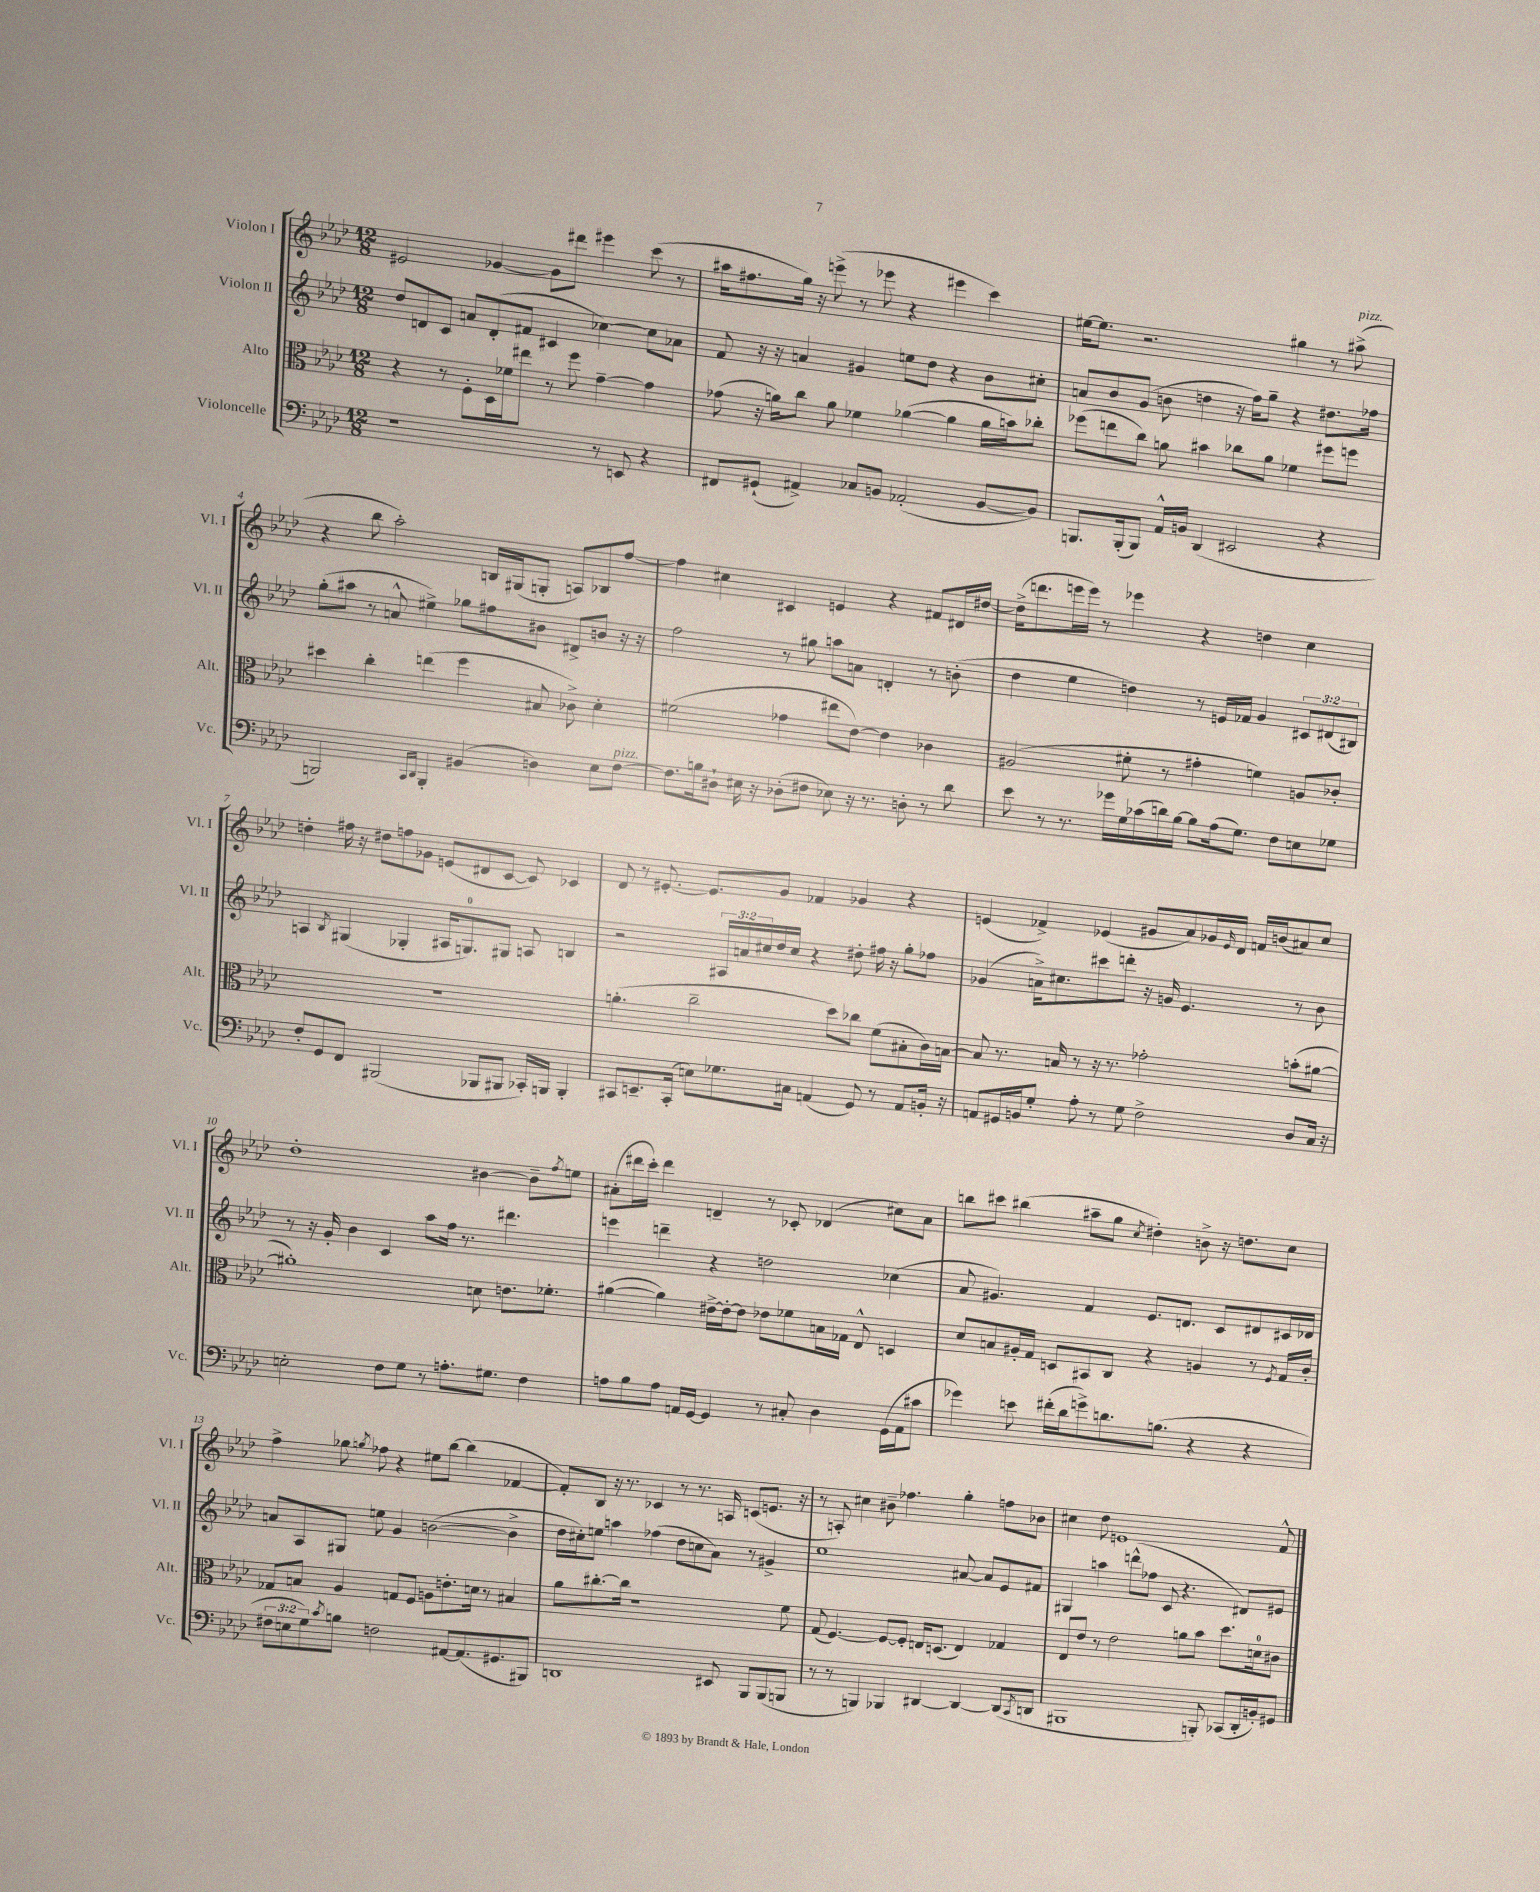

**kern	**kern	**kern	**kern
*part4	*part3	*part2	*part1
*staff4	*staff3	*staff2	*staff1
*I"Violoncelle	*I"Alto	*I"Violon II	*I"Violon I
*I'Vc.	*I'Alt.	*I'Vl. II	*I'Vl. I
*clefF4	*clefC3	*clefG2	*clefG2
*k[b-e-a-d-]	*k[b-e-a-d-]	*k[b-e-a-d-]	*k[b-e-a-d-]
*M12/8	*M12/8	*M12/8	*M12/8
=1	=1	=1	=1
1r	4r	8dd-/L	2e#X/
.	.	8dn/	.
.	8r	8c/J	.
.	8F'\L	8an/L	.
.	16D-\L	(8d'/	[4g-X/
.	16f-X\J	.	.
.	8ee#X\J	8f#X/J	.
.	8r	4c#X/	8g-\L]
.	8ff\	.	8ddd#X\J
8r	[4g~\	[4cc-X\)	4eee#X\
8EEn/	.	.	.
4r	4g\]	8cc-\L]	(8ccc\
.	.	8a-X\J	8r
=2	=2	=2	=2
8FF#X/L	(8g-X\	8f/	16aa#X\KL
.	.	.	8.ff#X\
(8GG#X`/J	16r	16r	.
.	16an\KL)	16r	.
4AA#X^/)	8cc\J	4an/	16gg\Jk)
.	.	.	16r
.	8a\	.	(8eeen^\
8C-X/L	4f-X\	4g#X/	8r
8BBn/J	.	.	8eee-X\
(2AA-X'/	([4a-X\	8een\L	4r
.	.	8dd-\J	.
.	4a-\]	4r	4eee#X\
[8BB/L	16a-\LL	8b-\L	4ccc\)
.	16bn\J)	.	.
8BB/J])	8cc-X'\J	8cc#X'\J	.
=3	=3	=3	=3
8.BBBn/L	(8ff-X\L	8an/L	[16ee#X\KL
.	.	.	8.ee#\J]
.	8een\	8b-/	.
(16BBB'/k	.	.	.
8BBB/J)	8cc\J)	(8g/J	2.r
16AA-^^/LL	8an\	8bn\	.
16BBn/JJ	.	.	.
(4DD-/	4b#X\	4ddn\	.
2EE#X/	8cc-X\L	16r	.
.	.	16ff\KL)	.
.	8a\J	8gg~\J	.
.	4f-X\	4r	4gg#X\
4r	8ff#X\L	8.dd#X\L	8r
!	!	!	!LO:TX:a:i:t=pizz.
.	8ffn\J	.	(8aa#X^\
.	.	16ff-X\Jk	.
!!LO:LB:g=z
=4	=4	=4	=4
2BBBn/)	4dd#X\	(8gg'\L	4r
.	.	8aa#X\J	.
.	4cc'\	8r	8bb-\
.	.	8an^^/	2aa-'\)
16qqCC/LL	.	.	.
16qqDD-/JJ	.	.	.
4BBB'/	(4een\	4ee#X^\)	.
(4BB#X/	4ff\	8gg-X\L	.
.	.	8ff#X\	16Bn/LL
.	.	.	(16G#X/J
4Dn\)	8B#X/	8b#X\J	8Gn'/J
.	8c-X^\)	8d#X^/L	8An/L)
8E-\L	4d-'\	8bn/J	8B-X/
!LO:TX:a:i:t=pizz.	!	!	!
[8F\J	.	16r	[8ff/J
.	.	16r	.
=5	=5	=5	=5
8.F\L]	(2f#X\	2ff\	4ff\]
16Bn\k	.	.	.
8D#X`\J	.	.	4cc#X\
16E#X\	.	.	.
16r	.	.	.
(8D-X'\L	4g-X\	8r	4c#X/
8F#X\J	.	8gg#X\	.
8E-X\)	8ee#X\L	8aan\L	4en/
16r	[8e-\J)	8an\J	.
8.r	.	.	.
.	4e-\]	4dn'/	4r
8Dn'\	.	.	.
8r	4c-X\	8r	8f#X/L
8d-\	.	(8bn'\	16d#X/L
.	.	.	[16dd#X/JJ
=6	=6	=6	=6
8e-\	(2A#X/	4dd-\	(16dd#^\KL]
.	.	.	8.dddn\
8r	.	.	.
8.r	.	4ee-\	16eeen\L
.	.	.	16eee\JJ)
.	.	.	8r
16g-X\LL	.	.	.
16G\	8f#X'\	4ddn\)	4eee-X\
(16c-X\	.	.	.
16dn\)	8r	.	.
[16B-\JJ	.	.	.
8B-\L]	4g#X'\	8r	4r
(16A-\k	.	16en/LL	.
8.G\J)	.	16f-X/JJ	.
.	4fn\)	4g/	4ddn\
8F\L	.	.	.
8En\	8An/L	12c#X/L	4cc\
.	.	(12d#X/	.
8G-X\J	8c-X'/J	.	.
.	.	12B#X/J)	.
!!LO:LB:g=z
=7	=7	=7	=7
8F'/L	1.r	4An/	4ddn'\
8GG/	.	.	.
.	.	8qB-/	.
8FF/J	.	(4G#X/	16ff#X\
.	.	.	16r
(2BBB#X/	.	.	8dd#X\L
.	.	4G-X'/	8ffn\
.	.	.	8g-X\J
.	.	16A#X/KL	(8en/L
.	.	8.Gn/)	.
8BBB-X/L	.	.	8d#X/
8BBB#X/J	.	8G#X/J	[8c/J
16CC-X'/LL)	.	8An/	8c/])
16BBBn/JJ	.	.	.
4BBB'/	.	4Bn/	4c-X/
=8	=8	=8	=8
8CC#X/L	(4.an'\	2r	8d-/
8.EEn~/	.	.	8r
.	.	.	[8.e#X'/
(16CC#'/Jk	.	.	.
8En\L)	2cc~\	.	.
.	.	.	8.e#/L]
8.G-X\	.	24A#X/LL	.
.	.	24an/	.
.	.	24cc#X/	.
.	.	16dd-/	8g/J
16C#X\Jk	.	16cc#/JJ	.
(4AAn/	.	4r	4f-X/
.	8dd-\L)	.	.
8GG/)	8cc-X\J	8dd#X'\	4g-X/
8r	(8f\L	16ff#X\	.
.	.	16r	.
8AA/L	8B#X'\	8gg'\L	4r
16BBn'/Jk	16c\L)	8ff-X\J	.
16r	[16Bn\JJ	.	.
=9	=9	=9	=9
8AAn/L	8B/]	(4g-X/	(4en/
16GG#X/L	8.r	.	.
16BBn/J	.	.	.
8G'/J	.	16an^\KL)	4f-X^/)
.	16Bn/	8.cc#X\	.
8A-'\	8r	.	.
8r	16r	8ccc#X\	(4e-X/
.	8.r	.	.
8G\	.	8dddn'\J	.
2F^\	2g-X'\	16r	8g#X/L
.	.	16gn/	.
.	.	4.e-/	8a-/)
.	.	.	16g-X/L
.	.	.	16qqe-/
.	.	.	16d-/JJ
.	.	.	16fn/LL
.	.	.	(16bn/J
8D-/L	(8bn'\L	8r	8a#X/)
16C/Jk	[8a#X\J	8b-\	8cc/J
16r	.	.	.
!!LO:LB:g=z
=10	=10	=10	=10
2En'\	1a#X'])	8r	1dd-'
.	.	16r	.
.	.	16g'/	.
.	.	4b-\	.
8F\L	.	4c/	.
8G\J	.	.	.
8r	.	8aa-\L	.
8.An'\L	.	16ff\Jk	.
.	.	8.r	.
.	8dn\	.	[4b#X\
8.G#X\J	.	.	.
.	8.en\L	4.ddd#X\	.
4F\	.	.	8b#~\L]
.	8.f-X'\J	.	.
.	.	.	8qff/
.	.	.	8een\J
=11	=11	=11	=11
8An\L	([4a#X\	4eeen\	(8a#X'\L
8B-\	.	.	16ddd#X\L
.	.	.	16ccc'\JJ)
8A\J	4a#\])	4dddn~\	4ddd#\
16AAn/LL	.	.	.
[16GG/JJ	.	.	.
4GG/]	[16e#X^\LL	4r	4dn~/
.	16e#'\J_	.	.
.	8e#\J]	.	.
8r	8e-X\L	2ddn\	8r
8C#X'/	8f-X\	.	8c-X'/
4D-\	16Bn\L	.	(4d-X/
.	16G-X\JJ	.	.
.	8E-^^/	.	.
(16GG\LL	4Dn/	(4cc-X\	8cc#X\L)
16AA\J	.	.	.
8c#X\J	.	.	8a#\J
=12	=12	=12	=12
4g-X\)	8d-/L	8a-/	8bbn\L
.	8Bn/	4.g#X/)	8ccc#X\J
8en\	16A#X'/L	.	(4bb#X\
.	16G/JJ	.	.
(16f#X'\LL	8Dn/L	.	.
16d-\J	.	.	.
8gn^\)	8BB#X/	4f/	8aa#X~\L
8.dn\	8C/J	.	8gg\J
.	.	.	8qcc/
.	4r	8.e-/L	4dd#X'\)
(8.Bn\J	.	.	.
.	.	8.dn/J	.
4r	4An/	.	8bn^\
.	.	8c/L	16r
.	.	.	8.ddn\L
4r	8r	8d#X/	.
.	8qF/	.	.
.	16G/LL	16c#X/L	8cc\J
.	16c'/JJ	16d-X/JJ	.
!!LO:LB:g=z
=13	=13	=13	=13
12F#X\L	8G-X/L	8an/L	4ff^\
12En\	.	.	.
.	8Bn/J	8A-/	.
12G\)	.	.	.
8qc/	.	.	.
8Bn\J	4A-/	8G#X/J	8gg-X\
.	.	.	8qggn/
2Fn\	.	8een\	8ff-X\
.	8Gn/L	4g/	4r
.	8F/J	.	.
.	8An\L	([2bn\	8ee#X\L
[8AA#X/L	8.en'\	.	[8bb-\J
(8.AA#/]	.	.	(4bb-\]
.	16dn\Jk	.	.
.	8r	.	.
8.GG#X/	.	.	.
.	4B#X/	4b^\]	[4f-X/
8BBB#X/J)	.	.	.
=14	=14	=14	=14
1DDn	8a-\L	16dd-\LL	8f-'/L])
.	.	16cc#X'\J)	.
.	[8.cc#X'\	8een\J	8B-/J
.	.	4aan\	16r
.	16cc#\Jk]	.	8.r
.	1r	.	.
.	.	(4ff-X\	4c-X/
.	.	8dd-\L	8r
.	.	8ccn\	8.r
8EE#X/	.	8a-\J)	.
.	.	.	16An/
8BBB-/L	.	8r	(8cn/L
(8BBB-/	.	4g#X^/	8.en/J
8BBBn/J	8f\	.	.
.	.	.	16r
=15	=15	=15	=15
8r	(8G/	1ee-	8r
8r	[4.F/)	.	8An'/)
4BBBn/)	.	.	4cc#X\
4BBB-X/	8F/L_	.	8b#X~\
.	8F'/J]	.	4.ff-X\
[4DD#X/	16En/KL	.	.
.	(8.Dn/J	.	.
4DD#/_	4E/)	[8a#X/	4gg'\
.	.	8a#/L]	.
(8DD#/L]	4G-X/	8e-/	8ffn\L
8qCC/	.	.	.
8DDn/J	.	8f#X/J	8b-X\J
=16	=16	=16	=16
1BBB#X	8E-/L	4G#X/	4cc#X\
.	8e-/J	.	.
.	8r	4aan\	8dd-\
.	2e-\	.	1en
.	.	(8dddn^^\L	.
.	.	8ff-X\J	.
.	.	8c/	.
.	8an\L	4.r	.
8BBBn'/)	8b-\J	.	.
(8CC-X/L	8.dd-\L	.	.
16DD-'/L	.	8d#X/L)	.
16BBn'/J)	16dn\k	.	.
8GG#X/J	8c#X\J	8e#X/J	8f^^/
==	==	==	==
*-	*-	*-	*-
